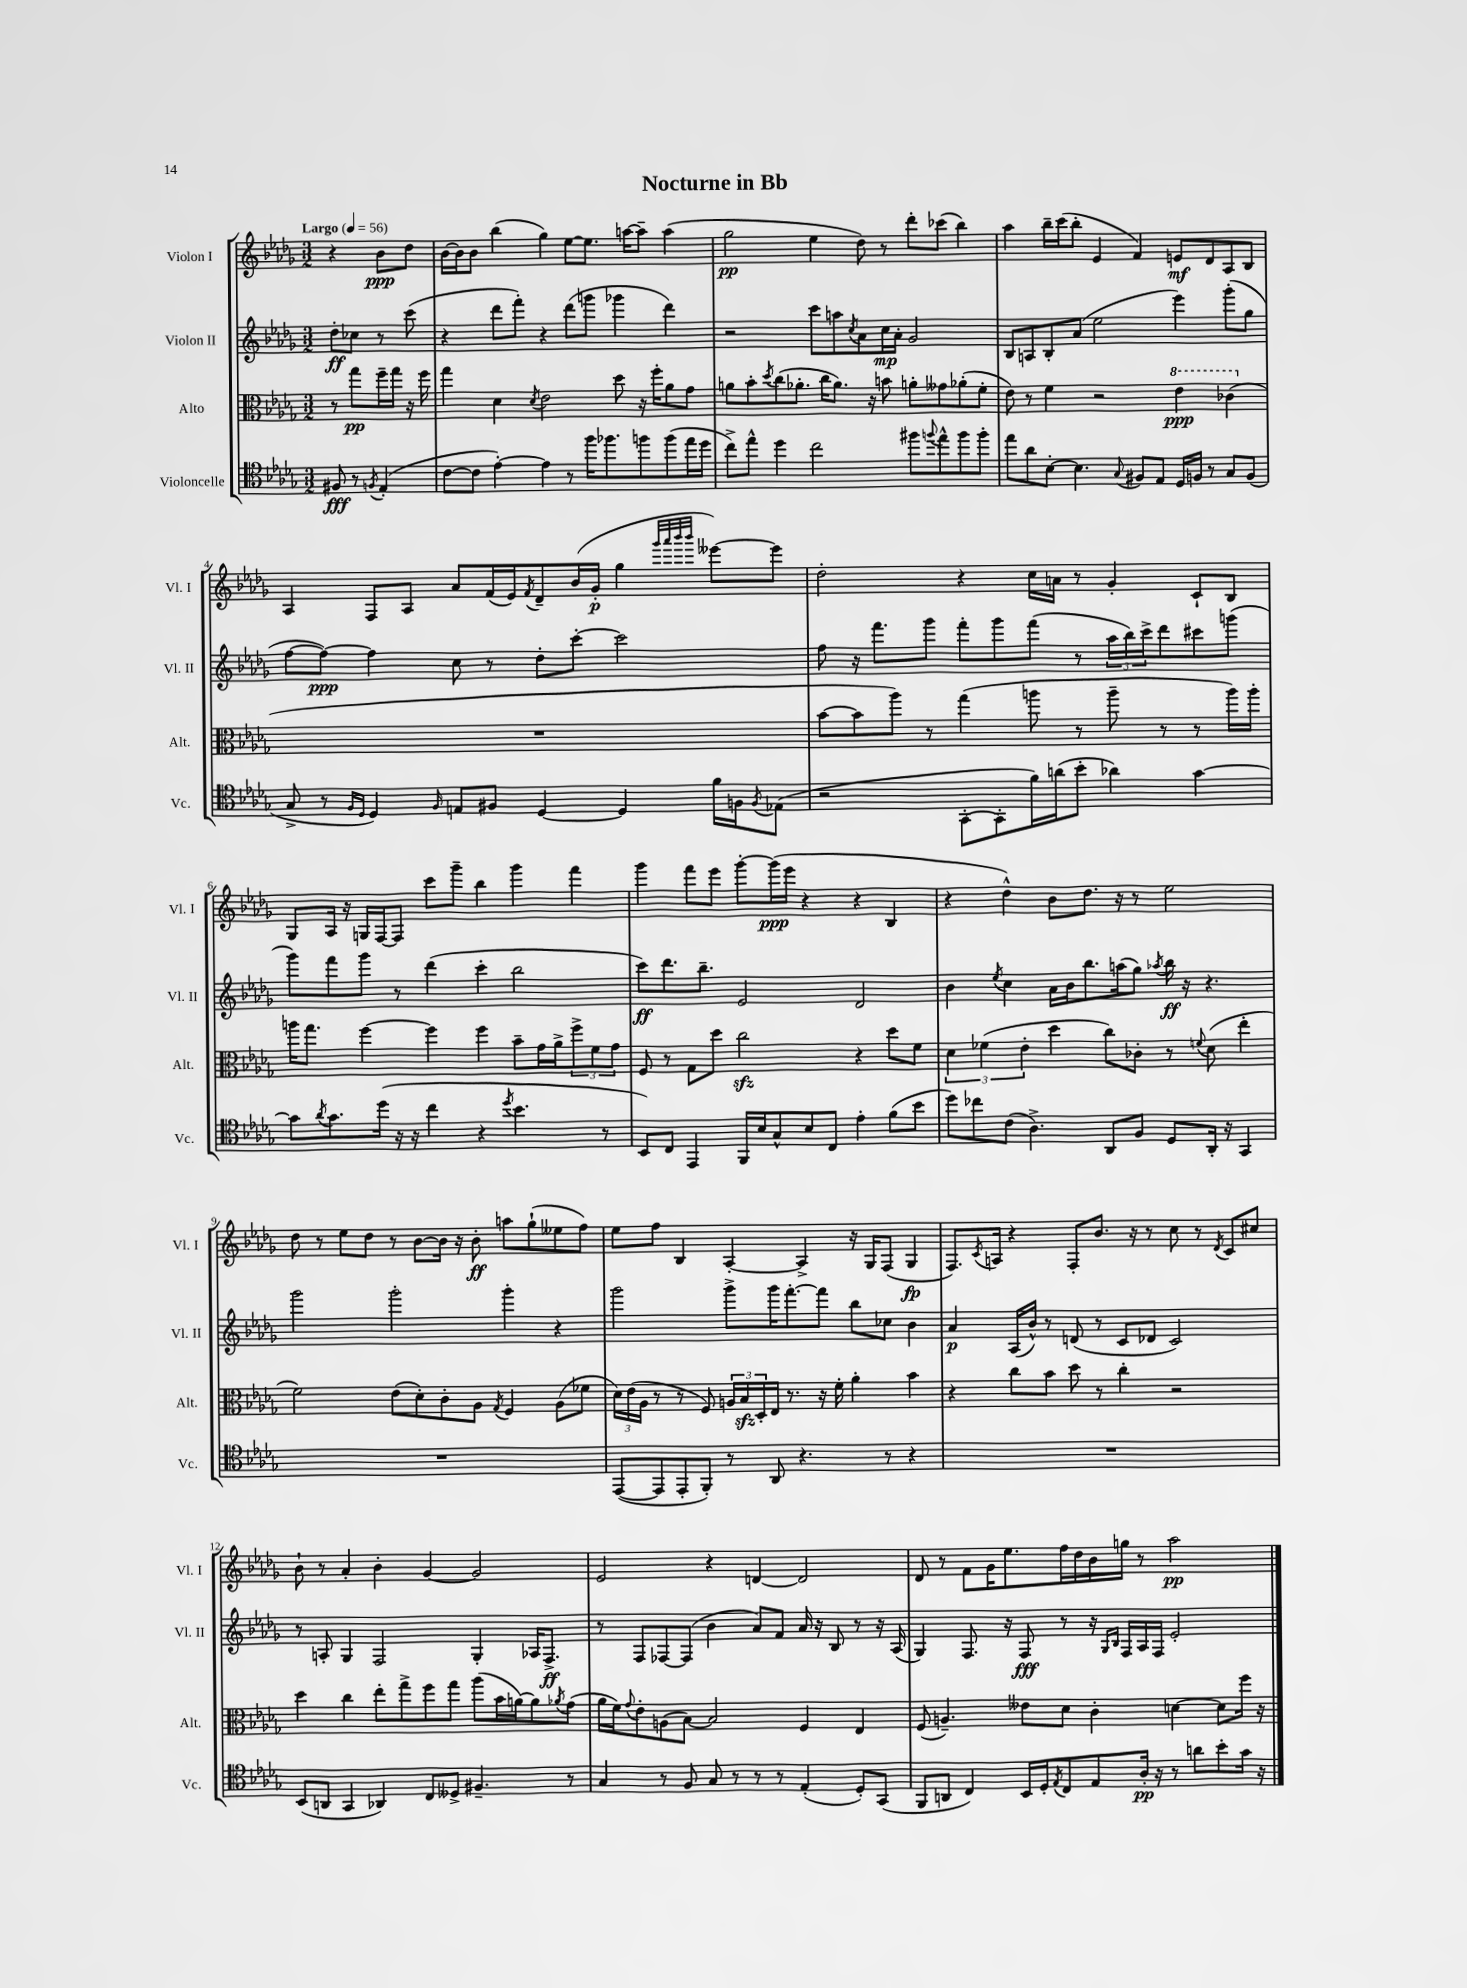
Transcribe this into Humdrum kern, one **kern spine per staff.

**kern	**kern	**kern	**kern
*staff4	*staff3	*staff2	*staff1
*clefC4	*clefC3	*clefG2	*clefG2
*k[b-e-a-d-g-]	*k[b-e-a-d-g-]	*k[b-e-a-d-g-]	*k[b-e-a-d-g-]
*M3/2	*M3/2	*M3/2	*M3/2
*MM56	*MM56	*MM56	*MM56
8F#/	8r	8dd-'\L	4r
8r	8gg-\L	8cc-\J	.
8qF/	.	.	.
(4E-'/	16ff~\L	8r	8b-\L
.	16gg-\JJ	.	.
.	16r	(8ccc\	8dd-\J
.	16ff\	.	.
=	=	=	=
[8c\L	4gg-\	4r	[16b-\LL
.	.	.	16b-\]J
8c\]J	.	.	8b-\J
[4e-'\)	4d-\	8ddd-\L	(4bb-\
.	.	8fff'\J)	.
.	8qd-/	.	.
4e-\]	2e-\	4r	4gg-\)
8r	.	(8ddd-\L	[8ee-\L
16ff\LK	.	8ggg\J	8.ee-\]J
8.ff-\	.	.	.
.	8dd-\	4ggg-\	.
.	.	.	[16aa\LK
8ff\	16r	.	8aa~\]J
.	16ff'\LK	.	.
(8ff\	8a-\	4ddd-\)	(4aa\
16ee-\L	8g-\J	.	.
16dd-\JJ	.	.	.
=	=	=	=
8cc^\L)	8a\L	2r	2gg-\
8ee-^^\J	8b-'\	.	.
.	8qdd-/	.	.
4dd-\	(8cc\	.	.
.	8.a-'\J	.	.
2cc\	.	8ccc\L	4ee-\
.	16cc\LK	.	.
.	8.a-\J)	8aa\	.
.	.	8qcc/	.
.	.	8a-\	8dd-\)
.	16r	.	.
.	8b\	16cc\L	8r
.	.	16a-'\JJ	.
8ff#\L	8a'\L	2g-/	8ddd-'\L
8qqff/	.	.	.
8ee-^^\	8g--\	.	(8ccc-\J
8ff\	(8a-'\	.	4bb-\)
8ff'\J	8f'\J	.	.
=	=	=	=
8ee-\L	8e-\)	8B-/L	4aa-\
8a-\	8r	8A/	.
[8B-'\J	4f\	8B-'/	16bb-~\LL
.	.	.	(16ccc\J
4.B-\]	.	(8a-/J	8bb-'\J
.	2r	2ee-\	4e-/
8qqG-/	.	.	.
8F#/L	.	.	4f/)
8E-/J	.	.	.
16D-/LL	4ee-\	4eee-\)	8e/L
16F/JJ	.	.	.
8r	.	.	8d-/
8G-/L	(4cc-\	(8ggg-'\L	8A-/
(8F/J	.	8gg-\J	8B-/J
=	=	=	=
8G-^/	1.r	[8ff\L	4A-/
8r	.	8ff\_J)	.
16qqF/LL	.	.	.
16qqD-/JJ	.	.	.
4D-/)	.	4ff\]	8F/L
.	.	.	8A-/J
16qqF/	.	.	.
8E/L	.	8cc\	8a-/L
8F#/J	.	8r	(16f/L
.	.	.	16e-/J)
.	.	.	8qf/
[4D-/	.	8dd-'\L	8d-~/
.	.	[8ccc'\J	(16b-/L
.	.	.	16g-'/JJ
4D-/]	.	2ccc\]	4gg-\
.	.	.	32qqggg-/LLL
.	.	.	32qqaaa-/
.	.	.	32qqbbb-/
.	.	.	32qqbbb-/JJJ
16f\LL	.	.	[8eee--\L)
16F\J	.	.	.
8qF/	.	.	.
(8E-\J	.	.	8eee--\]J
=	=	=	=
2r	[8b-\L	8ff\	2dd-'\
.	8b-\]	16r	.
.	.	8.fff\L	.
.	8aa-\J)	.	.
.	8r	8ggg-\J	.
[8GG-'\L	(4gg-\	8fff'\L	4r
8GG-'\]	.	8ggg-\	.
16f\L)	8aa\	(8fff\J	16cc\LL
(16a\J	.	.	16a\JJ
8b-'\J	8r	8r	8r
4a-\)	8aa~\	24aa-\LL	4g-'/
.	.	24bb-\)	.
.	.	24ccc^\J	.
.	8r	8ddd-\	.
[4g-\	8r	8ccc#\	8c`/L
.	16aa\LL)	(8ggg\J	8B-/J
.	16aa'\JJ	.	.
=	=	=	=
8g-\]L	16aa\LK	8ggg-\L)	8G-/L
.	8.gg-\J	.	.
8qa-/	.	.	.
8.g-\	.	8fff\	16A-/Jk
.	.	.	16r
.	[4ff\	8ggg-\J	16G/LL
(16dd-\Jk	.	.	[16F/J
16r	.	8r	8F/]J
16r	.	.	.
4cc\	4ff\]	(4ddd-\	8ccc\L
.	.	.	8ggg-~\J
4r	4ff\	4ccc'\	4bb-\
8qdd-/	.	.	.
4.b-\	8b-~\L	2bb-\	4ggg-\
.	16g-\L	.	.
.	16a-^\J	.	.
.	12ff^\	.	4fff\
.	12f\	.	.
8r	.	.	.
.	12g-\J	.	.
=	=	=	=
8BB-/L)	8F/	8ccc\L)	4ggg-\
8C/J	8r	8.ddd-\	.
4EE-/	8G-\L	.	8fff\L
.	.	8.bb-~\J	.
.	8dd-\J	.	8eee-\J
16FF/LL	2cc\	2e-/	[8ggg-'\L
16B-/J	.	.	.
8G-^^/	.	.	(16ggg-\]L
.	.	.	16eee-\JJ
8B-/	.	.	4r
8C/J	.	.	.
4e-'\	4r	2d-/	4r
(8f\L	8dd-\L	.	4B-/
8b-\J	8f\J	.	.
=	=	=	=
8dd-\L)	6d-\	4b-\	4r
8cc-\	.	.	.
.	(6f-\	.	.
.	.	8qee-/	.
(8c\J	.	4cc\	4dd-^^\)
.	6e-'\	.	.
4.A-^\)	.	.	.
.	4dd-\	16a-\LL	8b-\L
.	.	16b-\J	.
.	.	8.bb-\	8.dd-\J
8AA-/L	8cc\L)	.	.
.	.	(16aa\k	16r
8F/J	8c-'\J	8gg-\J)	8r
.	.	8qaa-/	.
8D-/L	8r	16bb-\	2ee-\
.	.	16r	.
.	8qqf/	.	.
16AA-'/Jk	(8d-\	4.r	.
16r	.	.	.
4GG-/	4ee-'\	.	.
=	=	=	=
1.r	2f\)	2ggg-\	8dd-\
.	.	.	8r
.	.	.	8ee-\L
.	.	.	8dd-\J
.	(8e-\L	2ggg-'\	8r
.	8d-'\)	.	[8b-\L
.	8c'\	.	16b-\]Jk
.	.	.	16r
.	8A-\J	.	8b-'\
.	8qG-/	.	.
.	4F/	4ggg-'\	8aa\L
.	.	.	(8gg-`\
.	(8A-\L	4r	8ee--\
.	8f-\J	.	8ff\J)
=	=	=	=
([8EE-/L	24d-\LL)	2ggg-\	8ee-\L
.	(24e-\	.	.
.	24A-\JJ	.	.
8EE-/]	8r	.	8ff\J
8EE-'/	8r	.	4B-/
8FF'/J)	8F/)	.	.
8r	24A/LL	8ggg-^\L	[4A-'/
.	24B-/	.	.
.	24D-'/	.	.
8AA-/	16E-/JJ	16ggg-\K	.
.	8.r	[8.fff'\	.
4.r	.	.	4A-^/]
.	16r	8fff\]J	.
.	16f'\	.	.
.	4a-'\	8bb-\L	16r
.	.	.	16G-/LK
8r	.	8cc-\J	(8F/J
4r	4b-\	4b-\	4G-/
=	=	=	=
1.r	4r	4a-/	8.F/L)
.	.	.	8qc/
.	.	.	16A/Jk
.	8cc\L	(16A-/LL	4r
.	.	16b-^^/JJ)	.
.	8b-\J	8r	.
.	8dd-\	(8d/	8F'/L
.	8r	8r	8.b-/J
.	4cc'\	8c/L	.
.	.	.	16r
.	.	8d-/J	8r
.	2r	2c/)	8cc\
.	.	.	8r
.	.	.	8qd-/
.	.	.	8c/L
.	.	.	8cc#/J
=	=	=	=
(8BB-/L	4dd-\	8r	8b-`\
8AA/J	.	8A'/	8r
4GG-/	4cc\	4G-/	4a-'/
4AA-/)	8ee-'\L	2F/	4b-'\
.	8gg-^\	.	.
8C/L	8ff\	.	[4g-/
8D--^/J	8gg-\J	.	.
4.F#~/	(8aa-\L	4G-'/	2g-/]
.	16b-\L	.	.
.	[16a\J)	.	.
.	8a\]	16A-/LK	.
.	.	8.F^/J	.
.	8qa-/	.	.
8r	(8g-\J	.	.
=	=	=	=
4G-/	16a-\LL	8r	2e-/
.	16f\J)	.	.
.	8qqg-/	.	.
.	8e-'\	8F/L	.
8r	(8A\	[8F-/	.
8F/	[8B-\J)	(8F-/]J	.
8G-/	2B-/]	4b-\	4r
8r	.	.	.
8r	.	8a-/L)	[4d/
8r	.	8f/J	.
(4E-'/	4F/	16a-/	2d/]
.	.	16r	.
.	.	8B-/	.
8D-'/L)	4E-/	8r	.
(8GG-/J	.	16r	.
.	.	(16A-/	.
=	=	=	=
8FF/L	(8F/	4G-/)	8d-/
8AA/J	4.A~/)	.	8r
4C/)	.	8.F/	8f\L
.	.	.	16g-\K
.	.	16r	8.ee-\
16BB-/LL	8e--\L	8F/	.
16D-'/J	.	.	.
8qE-/	.	.	.
8C/	8d-\J	8r	16ff\L
.	.	.	16dd-\
8E-/	4c'\	16r	16b-\
.	.	16qqG-/LL	.
.	.	16qqB-/JJ	.
.	.	16F/LL	16gg\JJ
16A-'/Jk	.	16A-/	8r
16r	.	16F/JJ	.
8r	[4d\	2e-'/	2aa-\
8a\L	.	.	.
8b-'\	8d\]L	.	.
16g-\Jk	16ff\Jk	.	.
16r	16r	.	.
==	==	==	==
*-	*-	*-	*-
